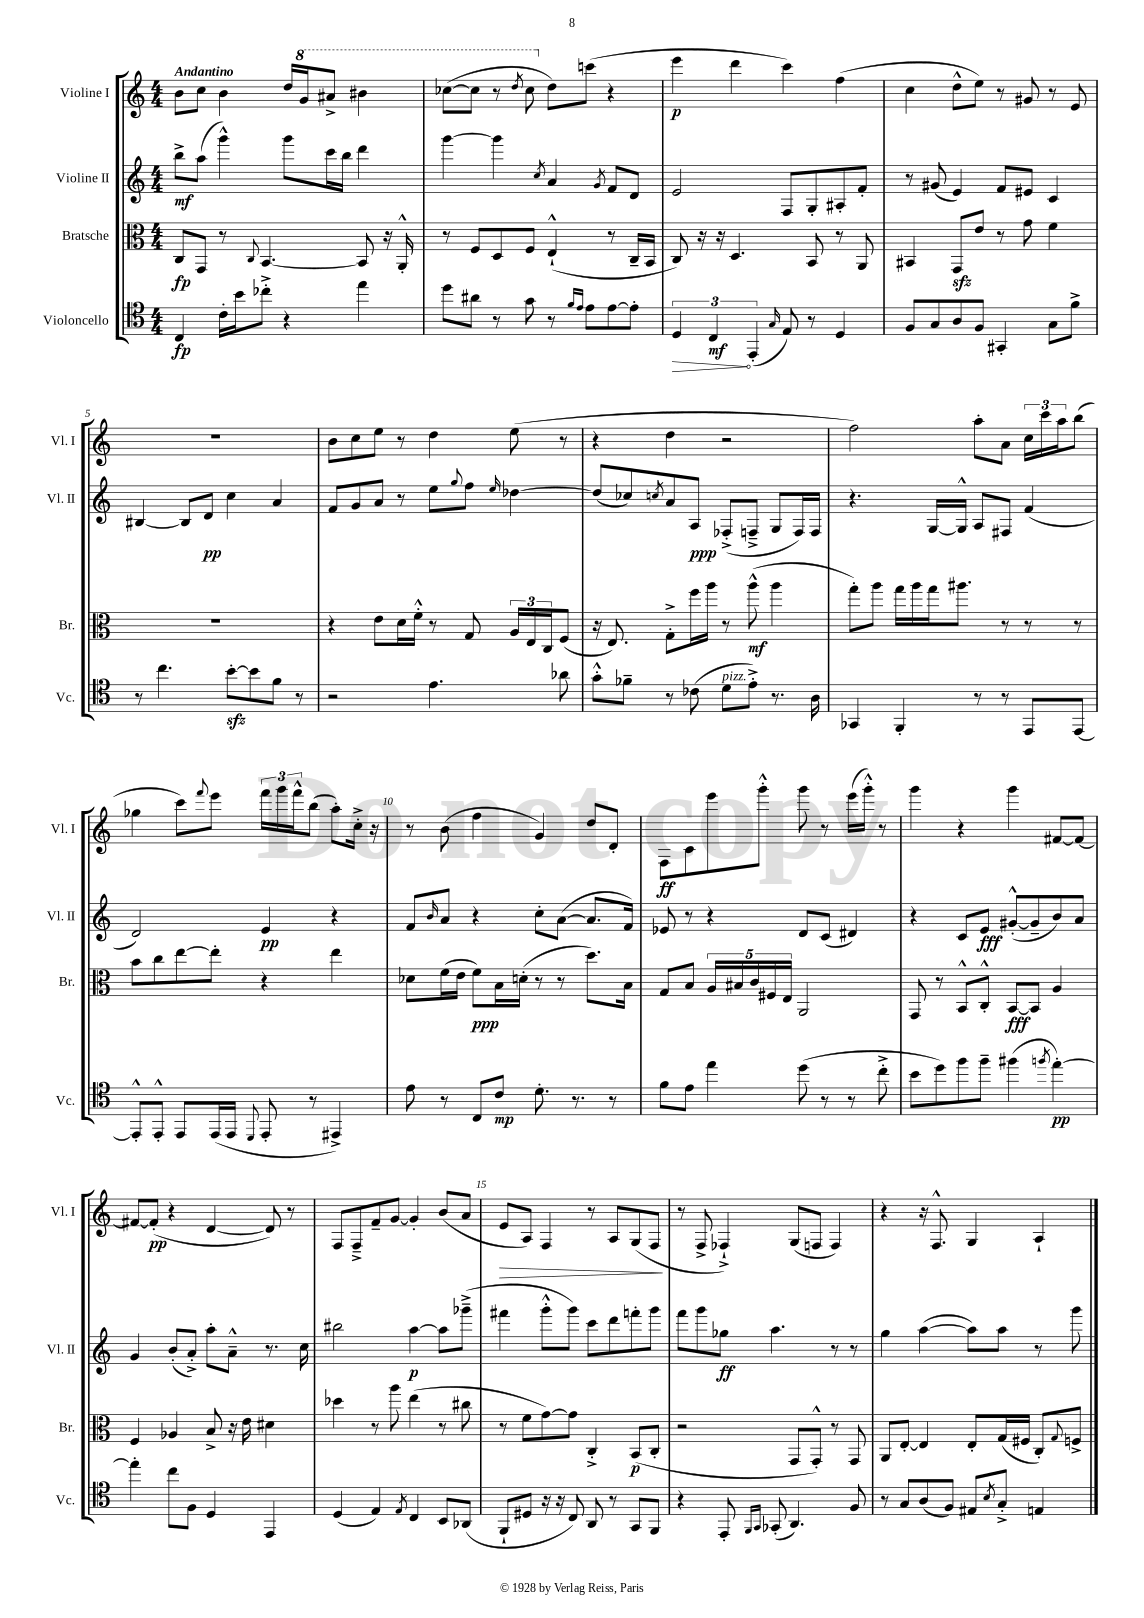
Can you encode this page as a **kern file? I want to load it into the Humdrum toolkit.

**kern	**dynam	**kern	**dynam	**kern	**dynam	**kern	**dynam
*part4	*part4	*part3	*part3	*part2	*part2	*part1	*part1
*staff4	*staff4	*staff3	*staff3	*staff2	*staff2	*staff1	*staff1
*I"Violoncello	*	*I"Bratsche	*	*I"Violine II	*	*I"Violine I	*
*I'Vc.	*	*I'Br.	*	*I'Vl. II	*	*I'Vl. I	*
*clefC4	*	*clefC3	*	*clefG2	*	*clefG2	*
*k[]	*	*k[]	*	*k[]	*	*k[]	*
*M4/4	*	*M4/4	*	*M4/4	*	*M4/4	*
=1	=1	=1	=1	=1	=1	=1	=1
!	!	!	!	!	!	!LO:TX:a:B:t=Andantino	!
4C/	fp	8C/L	fp	8bb^\L	mf	8b\L	.
.	.	8GG/J	.	(8aa\J	.	8cc\J	.
16c'\LL	.	8r	.	4ggg^^\)	.	4b\	.
16b\J	.	.	.	.	.	.	.
.	.	8qqC/	.	.	.	.	.
8cc-X'^\J	.	[4.BB/	.	.	.	.	.
4r	.	.	.	8ggg\L	.	16dd/LL	.
*	*	*	*	*	*	*8va	*
.	.	.	.	.	.	16gg/J	.
.	.	.	.	16ccc\L	.	8aa#X^/J	.
.	.	.	.	16bb\JJ	.	.	.
4ee\	.	8BB/]	.	4ddd\	.	4bb#X\	.
.	.	16r	.	.	.	.	.
.	.	16AA'^^/	.	.	.	.	.
=2	=2	=2	=2	=2	=2	=2	=2
8dd\L	.	8r	.	[4ggg\	.	([8ccc-X\L	.
8a#X\J	.	8F/L	.	.	.	8ccc-\J]	.
8r	.	8D/	.	4ggg\]	.	8r	.
.	.	.	.	.	.	8qddd/	.
8g\	.	8F/J	.	.	.	8ccc-\	.
.	.	.	.	8qcc/	.	.	.
*	*	*	*	*	*	*X8va	*
8r	.	(4E`^^/	.	4a/	.	8dd\L)	.
16qqf/LL	.	.	.	.	.	.	.
16qqe/JJ	.	.	.	.	.	.	.
8e\L	.	.	.	.	.	(8cccn\J	.
.	.	.	.	8qg/	.	.	.
[8e\	.	8r	.	8f/L	.	4r	.
8e'\J]	.	16C~/LL	.	8d/J	.	.	.
.	.	16BB/JJ	.	.	.	.	.
=3	=3	=3	=3	=3	=3	=3	=3
!	!LO:HP:b	!	!	!	!	!	!
6D/	>	8C/)	.	2e/	.	4eee\	p
.	.	16r	.	.	.	.	.
6C/	mf	.	.	.	.	.	.
.	.	16r	.	.	.	.	.
.	.	4.D/	.	.	.	4ddd\	.
(6EE'/	]	.	.	.	.	.	.
16qqG/	.	.	.	.	.	.	.
8E/)	.	.	.	8F/L	.	4ccc\)	.
8r	.	8BB/	.	8G'/	.	.	.
4D/	.	8r	.	8A#X'/	.	(4ff\	.
.	.	8AA/	.	8f'/J	.	.	.
=4	=4	=4	=4	=4	=4	=4	=4
8F/L	.	4BB#X/	.	8r	.	4cc\	.
8G/	.	.	.	(8g#X/	.	.	.
8A/	.	8GGzz/L	.	4e/)	.	8dd^^\L	.
8F/J	.	8e/J	.	.	.	8ee\J)	.
4GG#X'/	.	8r	.	8f/L	.	8r	.
.	.	8g\	.	8e#X/J	.	8g#X/	.
8G\L	.	4f\	.	4c/	.	8r	.
8f^\J	.	.	.	.	.	8e/	.
!!LO:LB:g=z
=5	=5	=5	=5	=5	=5	=5	=5
8r	.	1r	.	[4B#X/	.	1r	.
4.cc\	.	.	.	.	.	.	.
.	.	.	.	8B#/L]	.	.	.
.	.	.	.	8d/J	pp	.	.
[8bzz'\L	.	.	.	4cc\	.	.	.
8b\]	.	.	.	.	.	.	.
8f\J	.	.	.	4a/	.	.	.
8r	.	.	.	.	.	.	.
=6	=6	=6	=6	=6	=6	=6	=6
2r	.	4r	.	8f/L	.	8b\L	.
.	.	.	.	8g/	.	8cc\	.
.	.	8e\L	.	8a/J	.	8ee\J	.
.	.	16d\L	.	8r	.	8r	.
.	.	16f'^^\JJ	.	.	.	.	.
4.e\	.	8r	.	8ee\L	.	4dd\	.
.	.	.	.	8qqgg/	.	.	.
.	.	8G/	.	8ff\J	.	.	.
.	.	.	.	16qqee/	.	.	.
.	.	24A/LL	.	[4dd-X\	.	(8ee\	.
.	.	24E/	.	.	.	.	.
.	.	24C/J	.	.	.	.	.
8a-X\	.	(8F/J	.	.	.	8r	.
=7	=7	=7	=7	=7	=7	=7	=7
8g'^^\L	.	16r	.	(8dd-/L]	.	4r	.
.	.	8.E/)	.	.	.	.	.
8f-X~\J	.	.	.	8cc-X/)	.	.	.
.	.	.	.	8qccn/	.	.	.
8r	.	8G'^\L	.	8a/	.	4dd\	.
(8c-X\	.	16ff\L	.	8A/J	ppp	.	.
.	.	16aa\JJ	.	.	.	.	.
!LO:TX:a:i:t=pizz.	!	!	!	!	!	!	!
8d\L	.	8r	.	(8F-X'^/L	.	2r	.
8e'^\J)	.	(8aa^^\	mf	8Fn~^/J	.	.	.
8.r	.	4aa\	.	8G/L	.	.	.
.	.	.	.	16F/L)	.	.	.
16A\	.	.	.	16F/JJ	.	.	.
=8	=8	=8	=8	=8	=8	=8	=8
4GG-X/	.	8gg'\L)	.	4.r	.	2ff\)	.
.	.	8aa\J	.	.	.	.	.
4FF'/	.	16gg\LL	.	.	.	.	.
.	.	16aa\	.	.	.	.	.
.	.	16gg\J	.	[16G/LL	.	.	.
.	.	8.aa#X\J	.	16G^^/JJ]	.	.	.
8r	.	.	.	8A/L	.	8aa'\L	.
8r	.	8r	.	8F#X/J	.	8a\J	.
8EE/L	.	8r	.	(4f/	.	24cc\LL	.
.	.	.	.	.	.	24ccc\	.
.	.	.	.	.	.	24aa\J	.
[8EE/J	.	8r	.	.	.	(8bb\J	.
!!LO:LB:g=z
=9	=9	=9	=9	=9	=9	=9	=9
8EE'^^/L]	.	8b\L	.	2d/)	.	4gg-X\	.
8EE'^^/J	.	8cc\	.	.	.	.	.
8EE/L	.	[8ee\	.	.	.	8ccc\L)	.
.	.	.	.	.	.	8qqfff/	.
(16EE/L	.	8ee'\J]	.	.	.	8eee\J	.
16EE/JJ	.	.	.	.	.	.	.
8qqDD/	.	.	.	.	.	.	.
8EE'/	.	4r	.	4e/	pp	24fff\LL	.
.	.	.	.	.	.	24ggg\	.
.	.	.	.	.	.	24fff^^\J	.
8r	.	.	.	.	.	(8bb\J	.
4EE#X^/)	.	4ee\	.	4r	.	8aa'\L)	.
.	.	.	.	.	.	16cc'^\Jk	.
.	.	.	.	.	.	16r	.
=10	=10	=10	=10	=10	=10	=10	=10
8e\	.	8d-X\L	.	8f/L	.	8r	.
.	.	.	.	16qqb/	.	.	.
8r	.	(16f\L	.	8a/J	.	(8b\	.
.	.	16e\JJ	.	.	.	.	.
8C/L	.	8f\L)	ppp	4r	.	4ff\	.
8c/J	mp	16B\L	.	.	.	.	.
.	.	(16dn'\JJ	.	.	.	.	.
8.d'\	.	8r	.	8cc'\L	.	4g/)	.
.	.	8r	.	([8a\J	.	.	.
8.r	.	.	.	.	.	.	.
.	.	8.dd\L)	.	8.a/L]	.	8dd/L	.
8r	.	.	.	.	.	8d'/J	.
.	.	16B\Jk	.	16f/Jk)	.	.	.
=11	=11	=11	=11	=11	=11	=11	=11
8f\L	.	8G/L	.	8e-X/	.	8F\L	ff
8e\J	.	8B/J	.	8r	.	8c\	.
4ee\	.	20A/LL	.	4r	.	8eee\	.
.	.	20B#X/	.	.	.	.	.
.	.	20c/	.	.	.	.	.
.	.	.	.	.	.	8ggg'^^\J	.
.	.	20F#X/	.	.	.	.	.
.	.	20E/JJ	.	.	.	.	.
(8dd\	.	2AA/	.	8d/L	.	8ggg\	.
8r	.	.	.	(8c/J	.	8r	.
8r	.	.	.	4d#X/)	.	(16eee\LL	.
.	.	.	.	.	.	16ggg'^^\JJ)	.
8cc'^\	.	.	.	.	.	8r	.
=12	=12	=12	=12	=12	=12	=12	=12
8b\L	.	8GG/	.	4r	.	4ggg\	.
8dd\)	.	8r	.	.	.	.	.
8ff\	.	8BB^^/L	.	8c/L	.	4r	.
8ff~\J	.	8C'^^/J	.	8e/J	fff	.	.
(4ff#X\	.	[8BB/L	fff	([8g#X'^^/L	.	4ggg\	.
.	.	8BB/J]	.	8g#~/]	.	.	.
8qffn/	.	.	.	.	.	.	.
[4ee'\)	pp	4A/	.	8b/)	.	[8f#X/L	.
.	.	.	.	8a/J	.	8f#/J_	.
!!LO:LB:g=z
=13	=13	=13	=13	=13	=13	=13	=13
4ee'\]	.	4F/	.	4g/	.	8f#X/L_	.
.	.	.	.	.	.	(8f#'/J]	pp
8cc\L	.	4A-X/	.	(8b'/L	.	4r	.
8F\J	.	.	.	8a'^/J)	.	.	.
4D/	.	8B^/	.	8aa'\L	.	[4d/	.
.	.	16r	.	8a~^^\J	.	.	.
.	.	16e\	.	.	.	.	.
4EE/	.	4d#X\	.	8.r	.	8d/])	.
.	.	.	.	.	.	8r	.
.	.	.	.	16cc\	.	.	.
=14	=14	=14	=14	=14	=14	=14	=14
(4D/	.	4dd-X\	.	2bb#X\	.	8F/L	.
.	.	.	.	.	.	8F~^/	.
4E/)	.	8r	.	.	.	8f~/	.
.	.	8aa\	.	.	.	[8g/J	.
8qE/	.	.	.	.	.	.	.
4C/	.	(4ee\	.	[4aa\	p	4g'/]	.
8BB/L	.	8r	.	8aa\L]	.	(8b/L	.
(8AA-X/J	.	8cc#X\	.	(8ggg-X~^\J	.	8a/J	.
=15	=15	=15	=15	=15	=15	=15	=15
!	!	!	!	!	!	!	!LO:HP:b
8FF`/L	.	8r	.	4fff#X\	.	8e/L	>
8D#X/J	.	8f\L	.	.	.	8A/J)	.
16r	.	[8g\)	.	8ggg'^^\L	.	4F/	.
16r	.	.	.	.	.	.	.
8C/)	.	8g\J]	.	8ggg\J)	.	.	.
8AA/	.	4C'^/	.	8ccc\L	.	8r	.
8r	.	.	.	8ddd\	.	8A/L	.
8GG/L	.	(8BB/L	p	8fffn'\	.	(8G/	.
8FF/J	.	8C'/J	.	8ggg\J	.	8F/J	.
.	.	.	.	.	.	.	]
=16	=16	=16	=16	=16	=16	=16	=16
4r	.	2r	.	8fff\L	.	8r	.
.	.	.	.	8ggg\	.	8F^/	.
8EE'/	.	.	.	8gg-X\J	ff	4F-X`^/)	.
16qqFF/LL	.	.	.	.	.	.	.
16qqGG/JJ	.	.	.	.	.	.	.
(8GG-X'/	.	.	.	4.aa\	.	.	.
4.AA/)	.	8GG/L	.	.	.	(8G/L	.
.	.	8GG'^^/J)	.	.	.	8Fn/J	.
.	.	8r	.	8r	.	4F/)	.
8F/	.	8GG/	.	8r	.	.	.
=17	=17	=17	=17	=17	=17	=17	=17
8r	.	8AA/L	.	4gg\	.	4r	.
8G/L	.	[8E'/J	.	.	.	.	.
(8A/	.	4E/]	.	([4aa\	.	16r	.
.	.	.	.	.	.	8.F^^/	.
8F/J)	.	.	.	.	.	.	.
8E#X/L	.	8E'/L	.	8aa\L])	.	4G/	.
8qB/	.	.	.	.	.	.	.
8G'^/J	.	(16G/L	.	8aa\J	.	.	.
.	.	16F#X/JJ	.	.	.	.	.
4En/	.	8C'/L)	.	8r	.	4A`/	.
.	.	8qqG/	.	.	.	.	.
.	.	8Fn^/J	.	8ggg\	.	.	.
==	==	==	==	==	==	==	==
*-	*-	*-	*-	*-	*-	*-	*-
